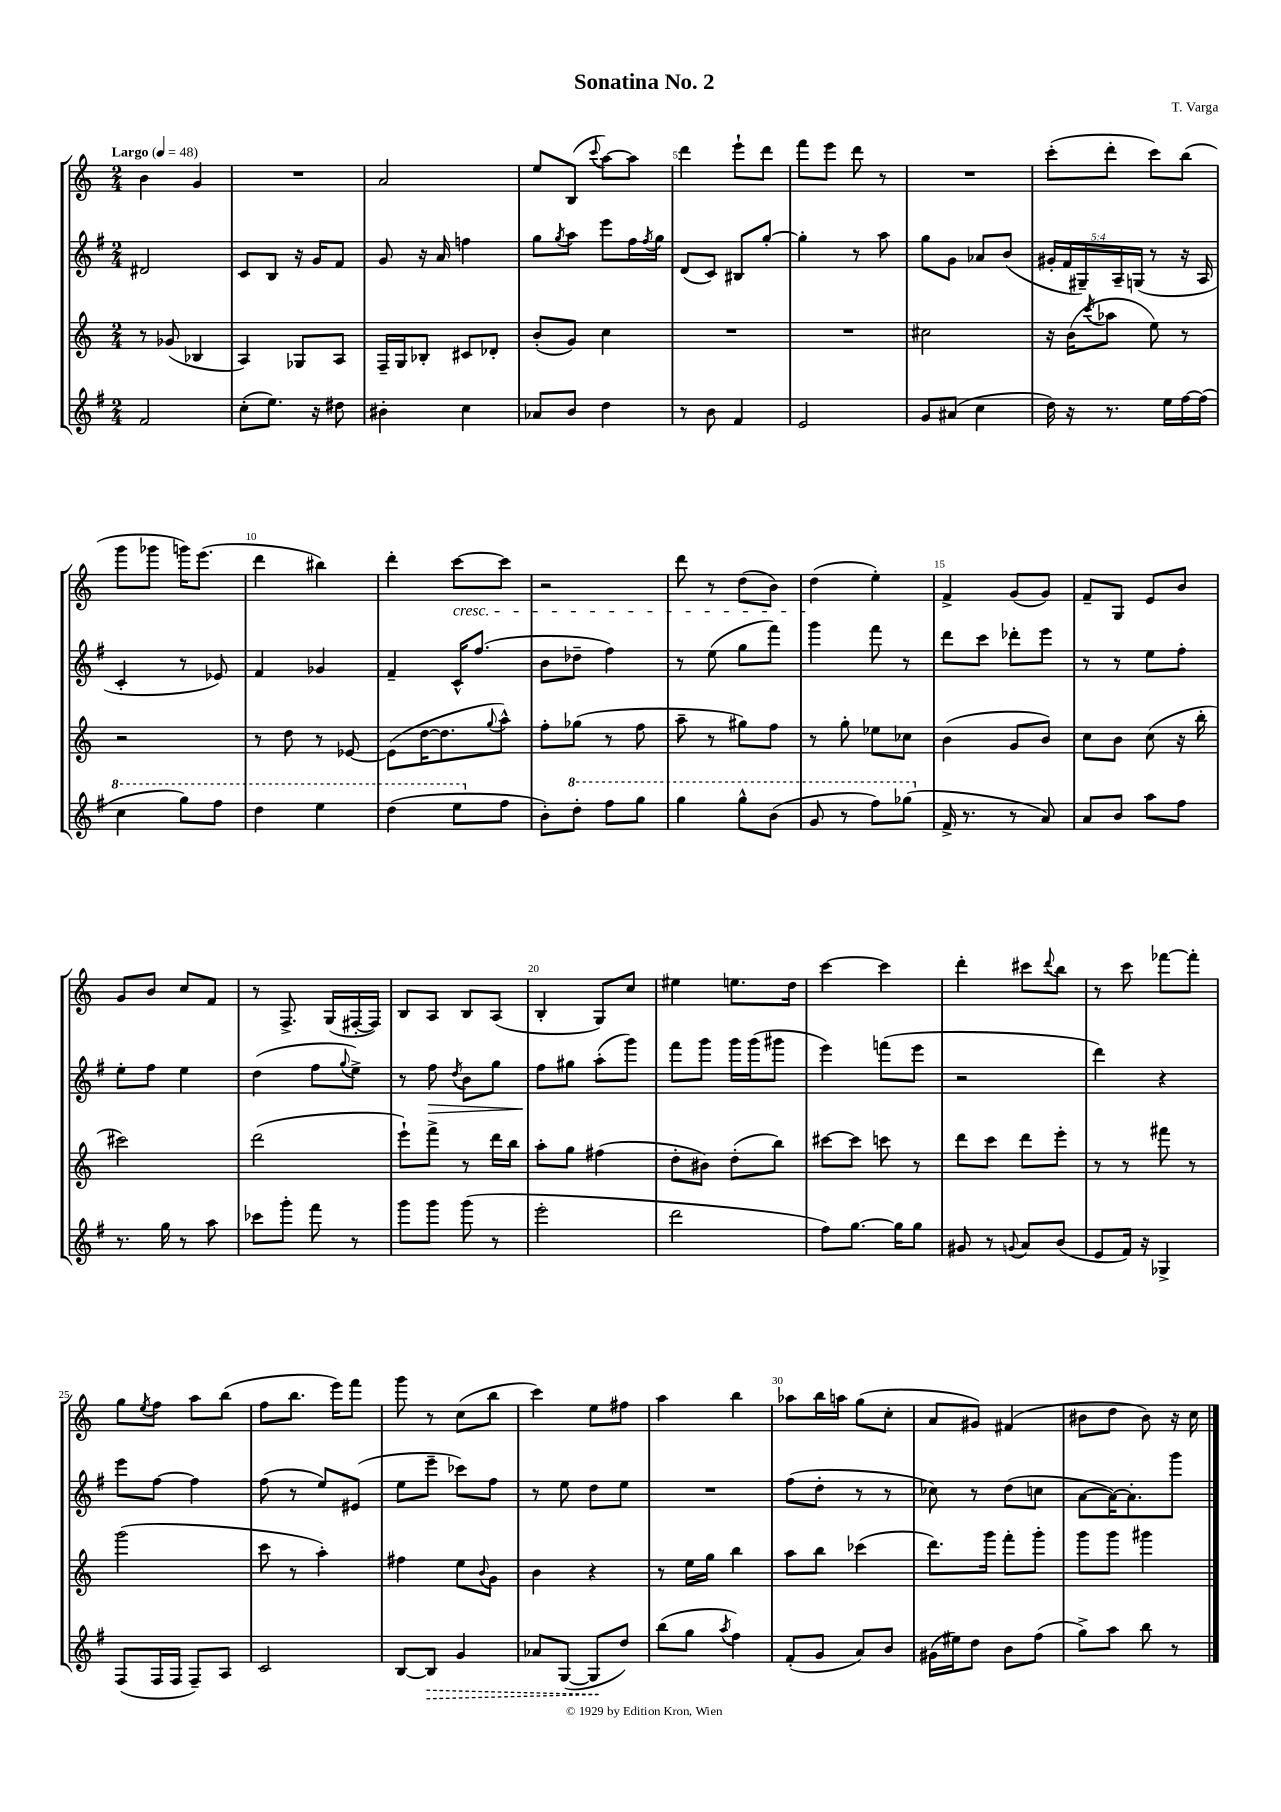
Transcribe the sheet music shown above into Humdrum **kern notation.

**kern	**kern	**kern	**kern
*staff4	*staff3	*staff2	*staff1
*clefG2	*clefG2	*clefG2	*clefG2
*k[f#]	*k[]	*k[f#]	*k[]
*M2/4	*M2/4	*M2/4	*M2/4
*MM48	*MM48	*MM48	*MM48
2f#	8r	2d#	4b
.	(8g-	.	.
.	4B-	.	4g
=	=	=	=
(8cc'	4A)	8c	2r
8.ee)	.	8B	.
.	8G-	16r	.
16r	.	16g	.
8dd#	8A	8f#	.
=	=	=	=
4b#'	16F~	8g	2a
.	16G	.	.
.	8B-'	16r	.
.	.	16a	.
4cc	8c#	4ff	.
.	8d-'	.	.
=	=	=	=
8a-	(8b'	8gg	8ee
.	.	8qgg	.
8b	8g)	8aa	(8B
.	.	.	8qqccc
4dd	4cc	8eee	[8aa)
.	.	16ff#	8aa]
.	.	8qff#	.
.	.	16gg	.
=	=	=	=
8r	2r	(8d	4ddd
8b	.	8c)	.
4f#	.	8B#	8eee`
.	.	[8gg'	8ddd
=	=	=	=
2e	2r	4gg']	8fff
.	.	.	8eee
.	.	8r	8ddd
.	.	8aa	8r
=	=	=	=
8g	2cc#	8gg	2r
(8a#	.	8g	.
4cc	.	8a-	.
.	.	(8b	.
=	=	=	=
16dd)	16r	20g#'	(8ccc'
.	.	20f#	.
16r	(16b	.	.
.	.	20G#~)	.
.	8qccc	.	.
8.r	8aa-	.	8ddd'
.	.	20A~	.
.	.	(20G	.
.	8ee)	8r	8ccc)
16ee	.	.	.
[16ff#	8r	16r	(8bb
(16ff#]	.	16A	.
=	=	=	=
4ccc	2r	4c'	8ggg
.	.	.	8ggg-
8ggg)	.	8r	16ggg)
.	.	.	(8.eee
8fff#	.	8e-)	.
=	=	=	=
4ddd	8r	4f#	4ddd
.	8dd	.	.
4eee	8r	4g-	4bb#)
.	[8e-	.	.
=	=	=	=
(4ddd	(8e-]	4f#~	4ddd'
.	[16dd	.	.
.	8.dd]	.	.
8eee	.	16c^^	[8ccc
.	.	(8.ff#	.
.	8qqgg	.	.
8ff#	8aa^^)	.	8ccc]
=	=	=	=
8b')	8ff'	8b	2r
8ddd'	(8gg-	8dd-~	.
8fff#	8r	4ff#)	.
8ggg	8ff	.	.
=	=	=	=
4ggg	8aa~	8r	8ddd
.	8r	(8ee	8r
8ggg^^	8gg#)	8gg	(8dd
(8bb	8ff	8fff#)	8b)
=	=	=	=
8gg	8r	4ggg	(4dd
8r	8gg'	.	.
8fff#)	8ee-	8fff#	4ee')
(8ggg-	8cc-	8r	.
=	=	=	=
16f#^	(4b	8ddd	4f^
8.r	.	.	.
.	.	8ccc	.
8r	8g	8ddd-'	(8g
8a)	8b)	8eee	8g)
=	=	=	=
8a	8cc	8r	8f~
8b	8b	8r	8G
8aa	(8cc	8ee	8e
8ff#	16r	8ff#'	8b
.	16bb'	.	.
=	=	=	=
8.r	2ccc#)	8ee'	8g
.	.	8ff#	8b
16gg	.	.	.
8r	.	4ee	8cc
8aa	.	.	8f
=	=	=	=
8ccc-	(2ddd	(4dd	8r
8ggg'	.	.	8.F^
8fff#	.	8ff#	.
.	.	.	(16G
.	.	8qqgg	.
8r	.	8ee^)	[16F#'
.	.	.	16F#])
=	=	=	=
8ggg	8eee`)	8r	8B
8ggg	8fff^	8ff#	8A
.	.	8qdd	.
(8ggg	8r	8b	8B
8r	16ddd	8gg	(8A
.	16bb	.	.
=	=	=	=
2eee'	8aa'	8ff#	4B'
.	8gg	8gg#	.
.	(4ff#	(8aa'	8G)
.	.	8ggg)	8cc
=	=	=	=
2ddd	8dd'	8fff#	4ee#
.	8b#)	8ggg	.
.	(8dd'	16ggg	8.ee
.	.	(16ggg	.
.	8bb)	8ggg#	.
.	.	.	16dd
=	=	=	=
8ff#)	[8ccc#	4eee)	[4ccc
[8.gg	8ccc#]	.	.
.	8ccc	(8fff	4ccc]
16gg]	.	.	.
8gg	8r	8eee	.
=	=	=	=
8g#	8ddd	2r	4ddd'
8r	8ccc	.	.
8qqg	.	.	.
8a	8ddd	.	8ccc#
.	.	.	8qqddd
(8b	8eee'	.	8bb
=	=	=	=
8e	8r	4ddd)	8r
16f#)	8r	.	8ccc
16r	.	.	.
4G-^	8fff#	4r	[8fff-
.	8r	.	8fff-']
=	=	=	=
(8F#	(2ggg	8eee	8gg
.	.	.	8qee
16F#	.	[8ff#	8ff
16F#	.	.	.
8F#~)	.	4ff#]	8aa
8A	.	.	(8bb
=	=	=	=
2c	8ccc	(8ff#	8ff
.	8r	8r	8.bb
.	4aa')	8ee)	.
.	.	.	16eee)
.	.	(8e#	8fff
=	=	=	=
[8B	4ff#	8ee	8ggg
8B]	.	8eee~	8r
4g	8ee	8ccc-)	(8cc
.	8qqb	.	.
.	8g	8ff#	8bb
=	=	=	=
8a-	4b	8r	4ccc)
([8G	.	8ee	.
8G]	4r	8dd	8ee
8dd)	.	8ee	8ff#
=	=	=	=
(8bb	8r	2r	4aa
8gg	16ee	.	.
.	16gg	.	.
8qaa	.	.	.
4ff#)	4bb	.	4bb
=	=	=	=
(8f#'	8aa	(8ff#	8aa-
8g	8bb	8dd'	16bb
.	.	.	16aa
8a)	(4ccc-	8r	(8gg
8b	.	8r	8cc'
=	=	=	=
(16g#	8.ddd)	8cc-)	8a
16ee#)	.	.	.
8dd	.	8r	8g#)
.	16ggg	.	.
8b	8fff'	(8dd	(4f#
(8ff#	8ggg'	8cc	.
=	=	=	=
8gg^)	8ggg	[8a	8b#
8aa	8ggg	16a_)	8dd
.	.	8.a']	.
8bb	4ggg#	.	8b#)
8r	.	8ggg	16r
.	.	.	16cc
==	==	==	==
*-	*-	*-	*-
